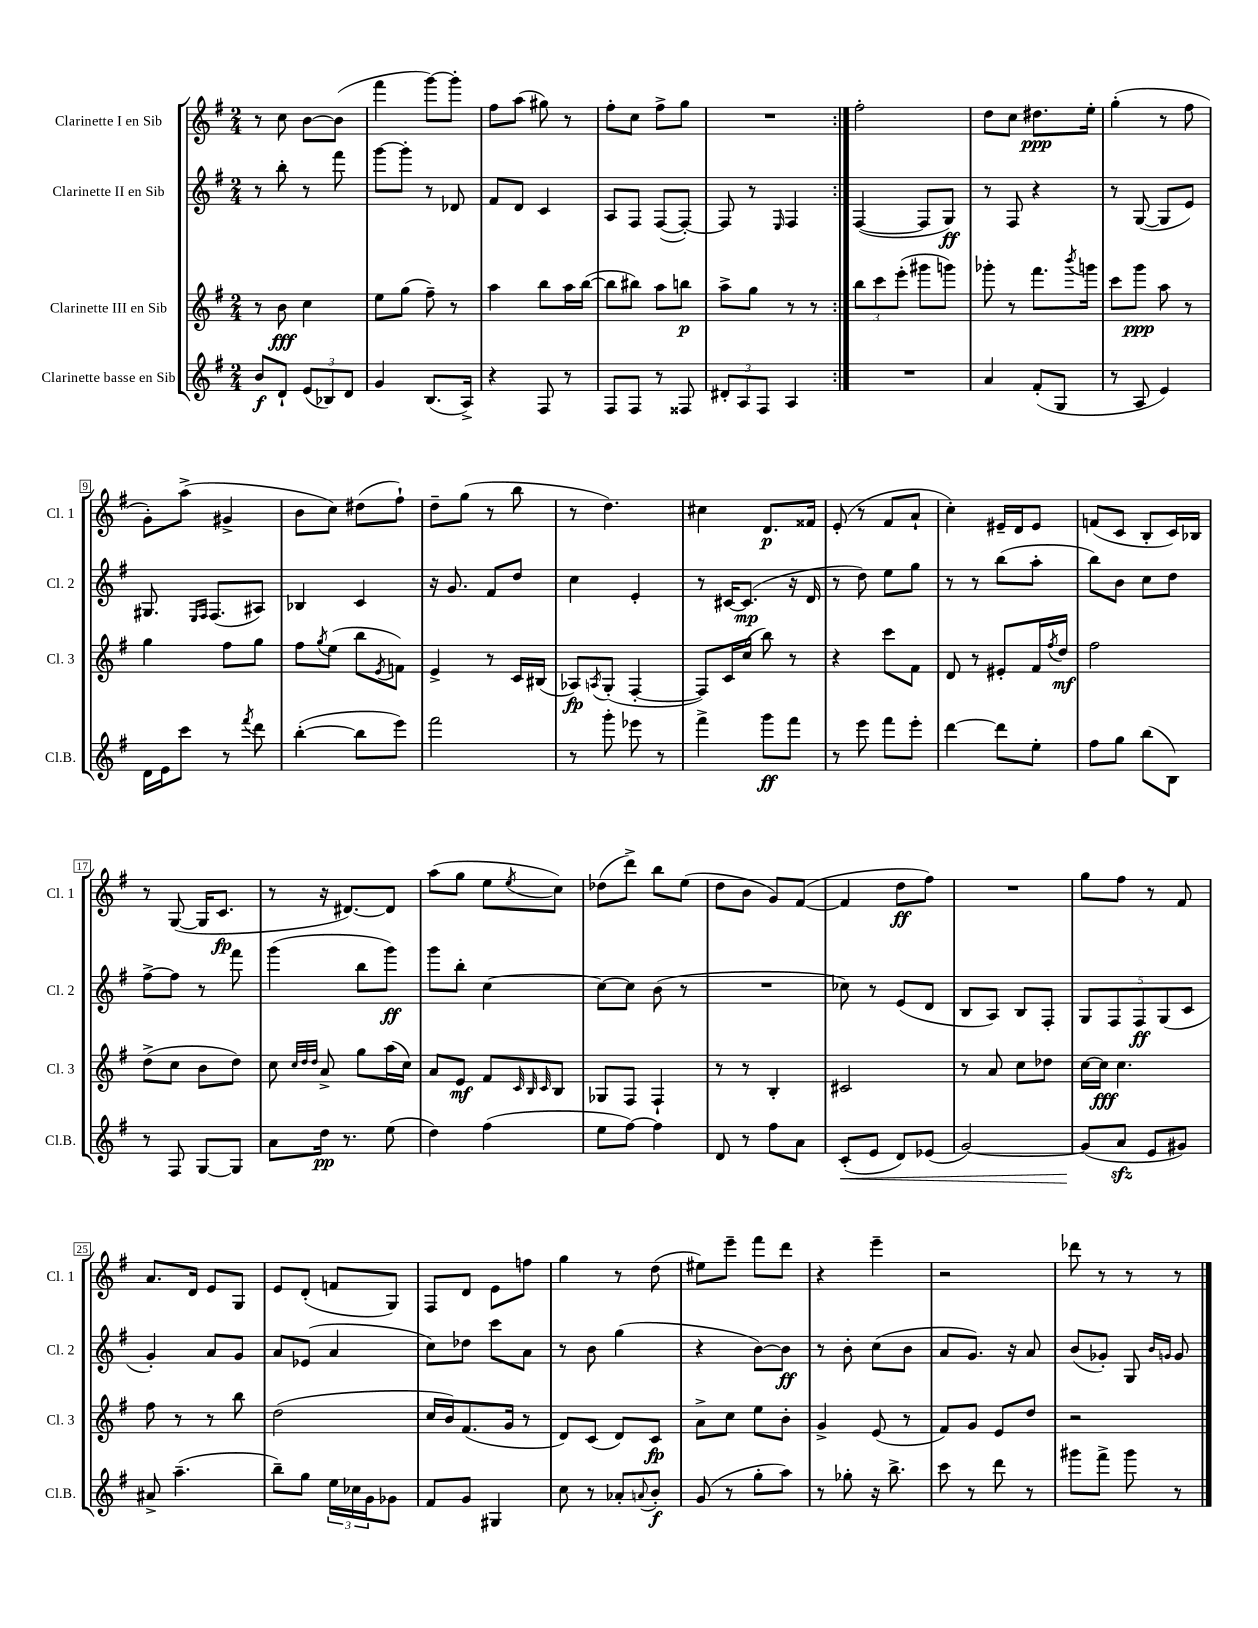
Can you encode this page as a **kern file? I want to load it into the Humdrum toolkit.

**kern	**dynam	**kern	**dynam	**kern	**dynam	**kern	**dynam
*part4	*part4	*part3	*part3	*part2	*part2	*part1	*part1
*staff4	*staff4	*staff3	*staff3	*staff2	*staff2	*staff1	*staff1
*I"Clarinette basse en Sib	*	*I"Clarinette III en Sib	*	*I"Clarinette II en Sib	*	*I"Clarinette I en Sib	*
*I'Cl.B.	*	*I'Cl. 3	*	*I'Cl. 2	*	*I'Cl. 1	*
*clefG2	*	*clefG2	*	*clefG2	*	*clefG2	*
*k[f#]	*	*k[f#]	*	*k[f#]	*	*k[f#]	*
*M2/4	*	*M2/4	*	*M2/4	*	*M2/4	*
=1	=1	=1	=1	=1	=1	=1	=1
8b/L	f	8r	.	8r	.	8r	.
8d`/J	.	8b\	fff	8bb'\	.	8cc\	.
(12e/L	.	4cc\	.	8r	.	[8b\L	.
12B-X/)	.	.	.	.	.	.	.
.	.	.	.	8fff#\	.	(8b\J]	.
12d/J	.	.	.	.	.	.	.
=2	=2	=2	=2	=2	=2	=2	=2
4g/	.	8ee\L	.	[8ggg\L	.	4fff#\	.
.	.	(8gg\J	.	8ggg'\J]	.	.	.
(8.B/L	.	8ff#~\)	.	8r	.	[8ggg\L)	.
.	.	8r	.	8d-X/	.	8ggg'\J]	.
16A^/Jk)	.	.	.	.	.	.	.
=3	=3	=3	=3	=3	=3	=3	=3
4r	.	4aa\	.	8f#/L	.	8ff#\L	.
.	.	.	.	8d/J	.	(8aa\J	.
8F#/	.	8bb\L	.	4c/	.	8gg#X\)	.
8r	.	16aa\L	.	.	.	8r	.
.	.	([16bb\JJ	.	.	.	.	.
=4	=4	=4	=4	=4	=4	=4	=4
8F#/L	.	8bb\L]	.	8A/L	.	8ff#'\L	.
8F#/J	.	8bb#X\J)	.	8F#/J	.	8cc\J	.
8r	.	8aa\L	.	([8F#/L	.	8ff#^\L	.
8F##X/	.	8bbn\J	p	8F#'/J_)	.	8gg\J	.
=5	=5	=5	=5	=5	=5	=5	=5
12d#X'/L	.	8aa^\L	.	8F#/]	.	2r	.
12A/	.	.	.	.	.	.	.
.	.	8gg\J	.	8r	.	.	.
12F#/J	.	.	.	.	.	.	.
.	.	.	.	16qqE/	.	.	.
4A/	.	8r	.	4F#/	.	.	.
.	.	8r	.	.	.	.	.
=6:|!	=6:|!	=6:|!	=6:|!	=6:|!	=6:|!	=6:|!	=6:|!
2r	.	12bb\L	.	([4F#/	.	2ff#'\	.
.	.	12ccc\	.	.	.	.	.
.	.	(12eee'\J	.	.	.	.	.
.	.	8ggg#X\L	.	8F#/L]	.	.	.
.	.	8gggn\J)	.	8G/J)	ff	.	.
=7	=7	=7	=7	=7	=7	=7	=7
4a/	.	8ggg-X'\	.	8r	.	8dd\L	.
.	.	8r	.	8F#/	.	8cc\J	.
(8f#'/L	.	8.fff#\L	.	4r	.	8.dd#X\L	ppp
8G/J	.	.	.	.	.	.	.
.	.	8qbbb/	.	.	.	.	.
.	.	16gggn\Jk	.	.	.	16ee'\Jk	.
=8	=8	=8	=8	=8	=8	=8	=8
8r	.	8ccc\L	.	8r	.	(4gg'\	.
8A/	.	8ggg\J	ppp	([8G/	.	.	.
4e/)	.	8aa\	.	8G/L]	.	8r	.
.	.	8r	.	8e/J)	.	8ff#\	.
!!LO:LB:g=z
=9	=9	=9	=9	=9	=9	=9	=9
16d\LL	.	4gg\	.	8.G#X/	.	8g'\L)	.
16e\J	.	.	.	.	.	.	.
8ccc\J	.	.	.	.	.	(8aa^\J	.
.	.	.	.	16qqE/LL	.	.	.
.	.	.	.	16qqF#/JJ	.	.	.
.	.	.	.	(8.F#/L	.	.	.
8r	.	8ff#\L	.	.	.	4g#X^/	.
8qfff#/	.	.	.	.	.	.	.
8ddd\	.	8gg\J	.	8A#X/J)	.	.	.
=10	=10	=10	=10	=10	=10	=10	=10
([4bb'\	.	8ff#\L	.	4B-X/	.	8b\L	.
.	.	8qgg/	.	.	.	.	.
.	.	(8ee\J	.	.	.	8cc\J)	.
8bb\L]	.	8bb\L	.	4c/	.	(8dd#X\L	.
.	.	8qe/	.	.	.	.	.
8eee\J)	.	8fn\J)	.	.	.	8ff#`\J)	.
=11	=11	=11	=11	=11	=11	=11	=11
2fff#\	.	4e^/	.	16r	.	8dd~\L	.
.	.	.	.	8.g/	.	.	.
.	.	.	.	.	.	(8gg\J	.
.	.	8r	.	8f#/L	.	8r	.
.	.	16c/LL	.	8dd/J	.	8bb\	.
.	.	(16B#X/JJ	.	.	.	.	.
=12	=12	=12	=12	=12	=12	=12	=12
8r	.	8A-X/L)	fp	4cc\	.	8r	.
.	.	8qAn/	.	.	.	.	.
8ggg'\	.	(8G'/J	.	.	.	4.dd\)	.
8eee-X\	.	[4F#'/	.	4e'/	.	.	.
8r	.	.	.	.	.	.	.
=13	=13	=13	=13	=13	=13	=13	=13
4fff#^\	.	8F#/L])	.	8r	.	4cc#X\	.
.	.	16c/L	.	[16c#X/KL	.	.	.
.	.	(16cc/JJ	.	(8.c#/J]	mp	.	.
8ggg\L	ff	8bb\)	.	.	.	8.d/L	p
8fff#\J	.	8r	.	16r	.	.	.
.	.	.	.	16d/	.	16f##X/Jk	.
=14	=14	=14	=14	=14	=14	=14	=14
8r	.	4r	.	8r	.	(8e'/	.
8eee\	.	.	.	8dd\)	.	8r	.
8fff#\L	.	8ccc\L	.	8ee\L	.	8f#/L	.
8eee'\J	.	8f#\J	.	8gg\J	.	8a`/J	.
=15	=15	=15	=15	=15	=15	=15	=15
[4ddd\	.	8d/	.	8r	.	4cc'\)	.
.	.	8r	.	8r	.	.	.
8ddd\L]	.	8e#X'/L	.	(8bb\L	.	16e#X~/LL	.
.	.	.	.	.	.	16d/J	.
8ee'\J	.	16f#/L	.	8aa'\J	.	8e#/J	.
.	.	8qff#/	.	.	.	.	.
.	.	16dd/JJ	mf	.	.	.	.
=16	=16	=16	=16	=16	=16	=16	=16
8ff#\L	.	2ff#\	.	8bb\L)	.	(8fn/L	.
8gg\J	.	.	.	8b\J	.	8c/J	.
(8bb\L	.	.	.	8cc\L	.	8B'/L	.
8B\J)	.	.	.	8dd\J	.	16c/L)	.
.	.	.	.	.	.	16B-X/JJ	.
!!LO:LB:g=z
=17	=17	=17	=17	=17	=17	=17	=17
8r	.	(8dd^\L	.	[8ff#^\L	.	8r	.
8F#/	.	8cc\J	.	8ff#\J]	.	([8G/	.
[8G/L	.	8b\L	.	8r	.	16G/KL]	.
.	.	.	.	.	.	8.c/J	fp
8G/J]	.	8dd\J)	.	8fff#\	.	.	.
=18	=18	=18	=18	=18	=18	=18	=18
8a\L	.	8cc\	.	(4ggg\	.	8r	.
.	.	32qqcc/LLL	.	.	.	.	.
.	.	32qqdd/	.	.	.	.	.
.	.	32qqdd/JJJ	.	.	.	.	.
16dd\Jk	pp	8a^/	.	.	.	16r	.
8.r	.	.	.	.	.	[8.d#X/L)	.
.	.	8gg\L	.	8bb\L	.	.	.
(8ee\	.	(16aa\L	.	8ggg\J)	ff	8d#/J]	.
.	.	16cc\JJ)	.	.	.	.	.
=19	=19	=19	=19	=19	=19	=19	=19
4dd\)	.	8a/L	.	8ggg\L	.	(8aa\L	.
.	.	8e/J	mf	8bb'\J	.	8gg\J	.
(4ff#\	.	8f#/L	.	[4cc\	.	8ee\L	.
.	.	32qqc/	.	.	.	.	.
.	.	32qqB/	.	.	.	.	.
.	.	32qqc/	.	.	.	8qee/	.
.	.	8B/J	.	.	.	8cc\J)	.
=20	=20	=20	=20	=20	=20	=20	=20
8ee\L	.	8G-X/L	.	8cc\L_	.	(8dd-X\L	.
[8ff#\J)	.	8F#/J	.	8cc\J]	.	8ddd^\J)	.
4ff#\]	.	4F#`/	.	(8b\	.	8bb\L	.
.	.	.	.	8r	.	(8ee\J	.
=21	=21	=21	=21	=21	=21	=21	=21
8d/	.	8r	.	2r	.	8dd\L	.
8r	.	8r	.	.	.	8b\J	.
8ff#\L	.	4B'/	.	.	.	8g/L)	.
8a\J	.	.	.	.	.	([8f#/J	.
=22	=22	=22	=22	=22	=22	=22	=22
!	!LO:HP:b	!	!	!	!	!	!
(8c'/L	<	2c#X/	.	8cc-X\)	.	4f#/]	.
8e/J	.	.	.	8r	.	.	.
8d/L)	.	.	.	(8e/L	.	8dd\L	ff
(8e-X/J	.	.	.	8d/J	.	8ff#\J)	.
=23	=23	=23	=23	=23	=23	=23	=23
[2g/)	.	8r	.	8B/L	.	2r	.
.	.	8a/	.	8A/J)	.	.	.
.	.	8cc\L	.	8B/L	.	.	.
.	.	8dd-X\J	.	8F#'/J	.	.	.
=24	=24	=24	=24	=24	=24	=24	=24
(8g/L]	.	[16cc\LL	.	10G/L	.	8gg\L	.
.	.	16cc\JJ]	fff	.	.	.	.
.	.	.	.	10F#/	.	.	.
8azz/J	[	4.cc\	.	.	.	8ff#\J	.
.	.	.	.	10F#/	ff	.	.
8e/L	.	.	.	.	.	8r	.
.	.	.	.	(10G/	.	.	.
8g#X/J)	.	.	.	.	.	8f#/	.
.	.	.	.	10c/J	.	.	.
!!LO:LB:g=z
=25	=25	=25	=25	=25	=25	=25	=25
8a#X^/	.	8ff#\	.	4g'/)	.	8.a/L	.
(4.aa~\	.	8r	.	.	.	.	.
.	.	.	.	.	.	16d/Jk	.
.	.	8r	.	8a/L	.	8e/L	.
.	.	8bb\	.	8g/J	.	8G/J	.
=26	=26	=26	=26	=26	=26	=26	=26
8bb~\L)	.	(2dd\	.	8a/L	.	8e/L	.
8gg\J	.	.	.	(8e-X/J	.	(8d'/J	.
24ee\LL	.	.	.	4a/	.	8fn/L	.
24cc-X\	.	.	.	.	.	.	.
24g\J	.	.	.	.	.	.	.
8g-X\J	.	.	.	.	.	8G/J)	.
=27	=27	=27	=27	=27	=27	=27	=27
8f#/L	.	16cc/LL	.	8cc\L)	.	8F#/L	.
.	.	16b/J)	.	.	.	.	.
8g/J	.	(8.f#/	.	8dd-X\J	.	8d/J	.
4G#X/	.	.	.	8ccc\L	.	8e\L	.
.	.	16g/Jk	.	.	.	.	.
.	.	8r	.	8a\J	.	8ffn\J	.
=28	=28	=28	=28	=28	=28	=28	=28
8cc\	.	8d/L)	.	8r	.	4gg\	.
8r	.	(8c/J	.	8b\	.	.	.
8a-X'/L	.	8d/L)	.	(4gg\	.	8r	.
8qqan/	.	.	.	.	.	.	.
8b'/J	f	8c/J	fp	.	.	(8dd\	.
=29	=29	=29	=29	=29	=29	=29	=29
(8g/	.	8a^\L	.	4r	.	8ee#X\L)	.
8r	.	8cc\J	.	.	.	8eee~\J	.
8gg'\L	.	8ee\L	.	[8b\L)	.	8fff#\L	.
8aa\J)	.	8b'\J	.	8b\J]	ff	8ddd\J	.
=30	=30	=30	=30	=30	=30	=30	=30
8r	.	4g^/	.	8r	.	4r	.
8gg-X'\	.	.	.	8b'\	.	.	.
16r	.	(8e/	.	(8cc\L	.	4eee~\	.
8.bb^\	.	.	.	.	.	.	.
.	.	8r	.	8b\J	.	.	.
=31	=31	=31	=31	=31	=31	=31	=31
8ccc\	.	8f#/L)	.	8a/L	.	2r	.
8r	.	8g/J	.	8.g/J)	.	.	.
8ddd\	.	8e/L	.	.	.	.	.
.	.	.	.	16r	.	.	.
8r	.	8dd/J	.	8a/	.	.	.
=32	=32	=32	=32	=32	=32	=32	=32
8ggg#X\L	.	2r	.	(8b/L	.	8ddd-X\	.
8fff#^\J	.	.	.	8g-X'/J)	.	8r	.
8ggg#\	.	.	.	8G/	.	8r	.
.	.	.	.	16qqb/LL	.	.	.
.	.	.	.	16qqgn/JJ	.	.	.
8r	.	.	.	8g/	.	8r	.
==	==	==	==	==	==	==	==
*-	*-	*-	*-	*-	*-	*-	*-
